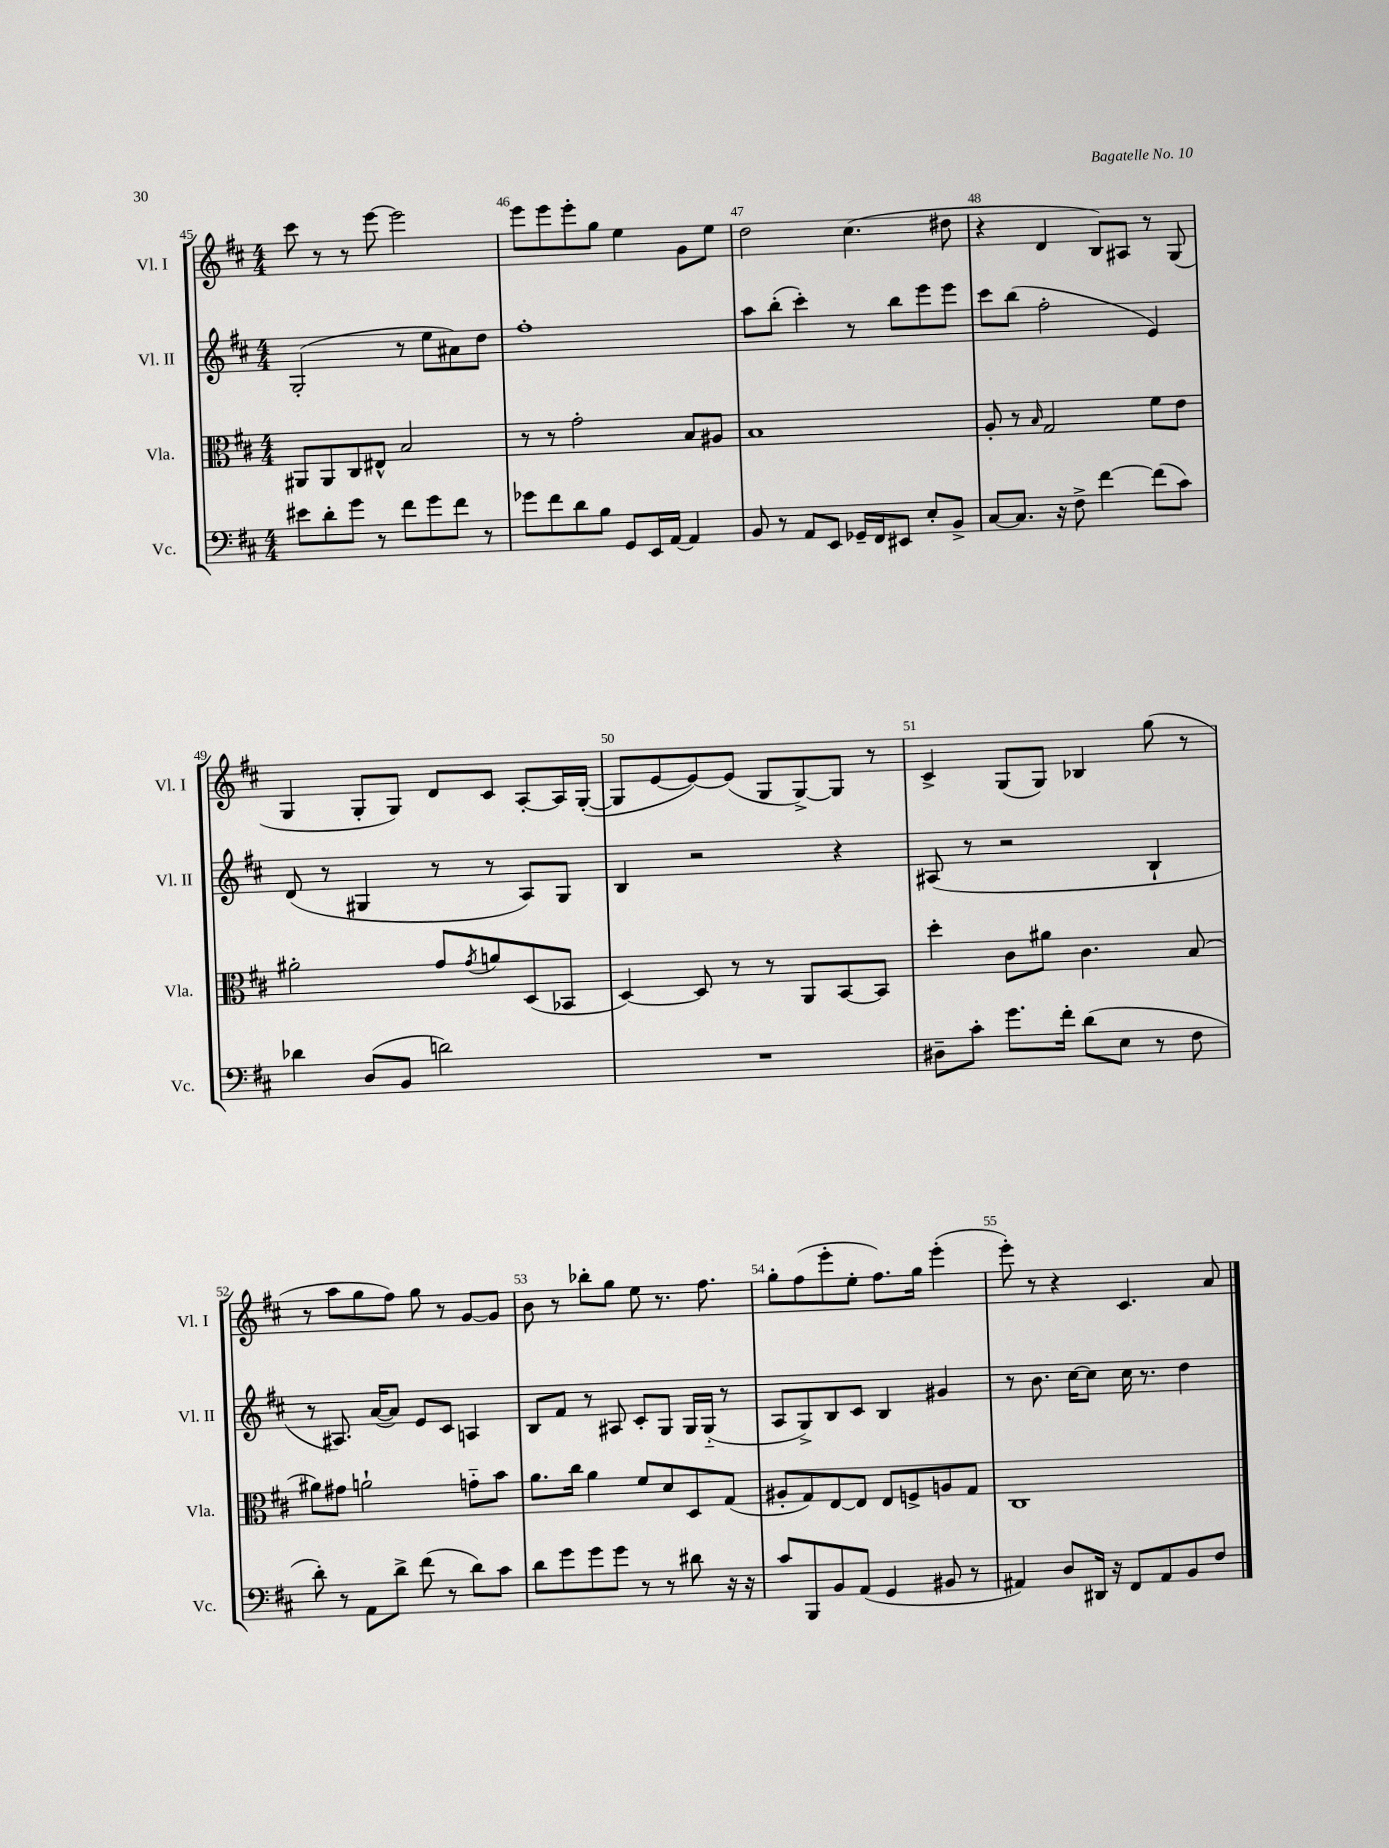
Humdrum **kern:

**kern	**kern	**kern	**kern
*part4	*part3	*part2	*part1
*staff4	*staff3	*staff2	*staff1
*I"Vc.	*I"Vla.	*I"Vl. II	*I"Vl. I
*I'Vc.	*I'Vla.	*I'Vl. II	*I'Vl. I
*clefF4	*clefC3	*clefG2	*clefG2
*k[f#c#]	*k[f#c#]	*k[f#c#]	*k[f#c#]
*M4/4	*M4/4	*M4/4	*M4/4
=45	=45	=45	=45
8e#X\L	8AA#X/L	(2G'/	8ccc#\
8d'\	8AA#/	.	8r
8g\J	8C#/	.	8r
8r	8E#X^^/J	.	[8eee\
8f#\L	2B/	8r	2eee\]
8g\	.	8ee\L	.
8f#\J	.	8a#X\)	.
8r	.	8dd\J	.
=46	=46	=46	=46
8g-X\L	8r	1ff#'	8eee\L
8f#\	8r	.	8eee\
8d\	2g'\	.	8eee'\
8B\J	.	.	8gg\J
8GG/L	.	.	4ee\
16EE/L	.	.	.
[16AA/JJ	.	.	.
4AA/]	8B/L	.	8g\L
.	8A#X/J	.	8ee\J
=47	=47	=47	=47
8BB/	1B	8aa\L	2dd\
8r	.	(8bb'\J	.
8AA/L	.	4ccc#'\)	.
8EE/J	.	.	.
16GG-X~/LL	.	8r	(4.cc#\
16FF#/J	.	.	.
8EE#X/J	.	8bb\L	.
8E'/L	.	8eee\	.
8BB^/J	.	8eee\J	8dd#X\
=48	=48	=48	=48
[8C#/L	8A'/	8ccc#\L	4r
8.C#/J]	8r	(8bb\J	.
.	16qqB/	.	.
.	2G/	2ff#'\	4d/
16r	.	.	.
8F#^\	.	.	.
[4f#\	.	.	8B/L)
.	.	.	8A#X/J
(8f#\L]	8f#\L	4e/)	8r
8c#\J)	8e\J	.	(8G/
!!LO:LB:g=z
=49	=49	=49	=49
4d-X\	2a#X'\	(8d/	4G/
.	.	8r	.
(8D/L	.	4G#X/	8G'/L
8BB/J	.	.	8G/J)
2dn\)	8g/L	8r	8d/L
.	8qg/	.	.
.	8an/	8r	8c#/J
.	(8D/	8A/L)	[8A'/L
.	8BB-X/J	8G#/J	16A/L]
.	.	.	([16G'/JJ
=50	=50	=50	=50
1r	[4D/)	4B/	8G/L]
.	.	.	[8e/
.	8D/]	2r	8e/_)
.	8r	.	(8e/J]
.	8r	.	8G/L
.	8AA/L	.	[8G^/)
.	[8BB/	4r	8G/J]
.	8BB/J]	.	8r
=51	=51	=51	=51
8D#X~\L	4dd'\	(8A#X/	4c#^/
8c#'\J	.	8r	.
8.g\L	8c#\L	2r	(8G/L
.	8a#X\J	.	8G/J)
16f#'\Jk	.	.	.
(8d\L	4.c#\	.	4B-X/
8E\J	.	.	.
8r	.	4B`/	(8gg\
8F#\	(8B/	.	8r
!!LO:LB:g=z
=52	=52	=52	=52
8d'\)	8a#X\L)	8r	8r
8r	8g#X\J	8.A#X/)	8aa\L
8AA\L	2an`\	.	8gg\
.	.	([16a/KL	.
8d^\J	.	8a/J])	8ff#\J)
(8f#\	.	8e/L	8gg\
8r	.	8c#/J	8r
8d\L)	8gn\L	4An/	[8g/L
8c#\J	8b\J	.	8g/J]
=53	=53	=53	=53
8d\L	8.a\L	8B/L	8b\
8g\	.	8f#/J	8r
.	16cc#\Jk	.	.
8g\	4a\	8r	8bb-X'\L
8g\J	.	8A#X/	8gg\J
8r	8f#/L	8c#'/L	8ee\
8r	8d/	8G/J	8.r
8d#X\	8D/	16G/LL	.
.	.	(16G/JJ	8.ff#\
16r	(8G/J	8r	.
16r	.	.	.
=54	=54	=54	=54
8c#/L	8A#X'/L	8A/L	8gg'\L
8BBB/	8G/)	8G^/)	(8ff#\
8BB/	[8E/	8B/	8eee'\
(8AA/J	8E/J]	8c#/J	8ee'\J
4GG/	8E/L	4B/	8.ff#\L)
.	8Fn^/	.	.
.	.	.	16gg\Jk
8BB#X/	8An/	4g#X/	(4eee'\
8r	8G/J	.	.
=55	=55	=55	=55
4AA#X/)	1C#	8r	8eee'\)
.	.	8.b\	8r
8D/L	.	.	4r
.	.	[16cc#\KL	.
16DD#X/Jk	.	8cc#\J]	.
16r	.	.	.
8FF#/L	.	16cc#\	4.c#/
.	.	8.r	.
8AA#/	.	.	.
8BB/	.	4dd\	.
8F#/J	.	.	8a/
==	==	==	==
*-	*-	*-	*-
